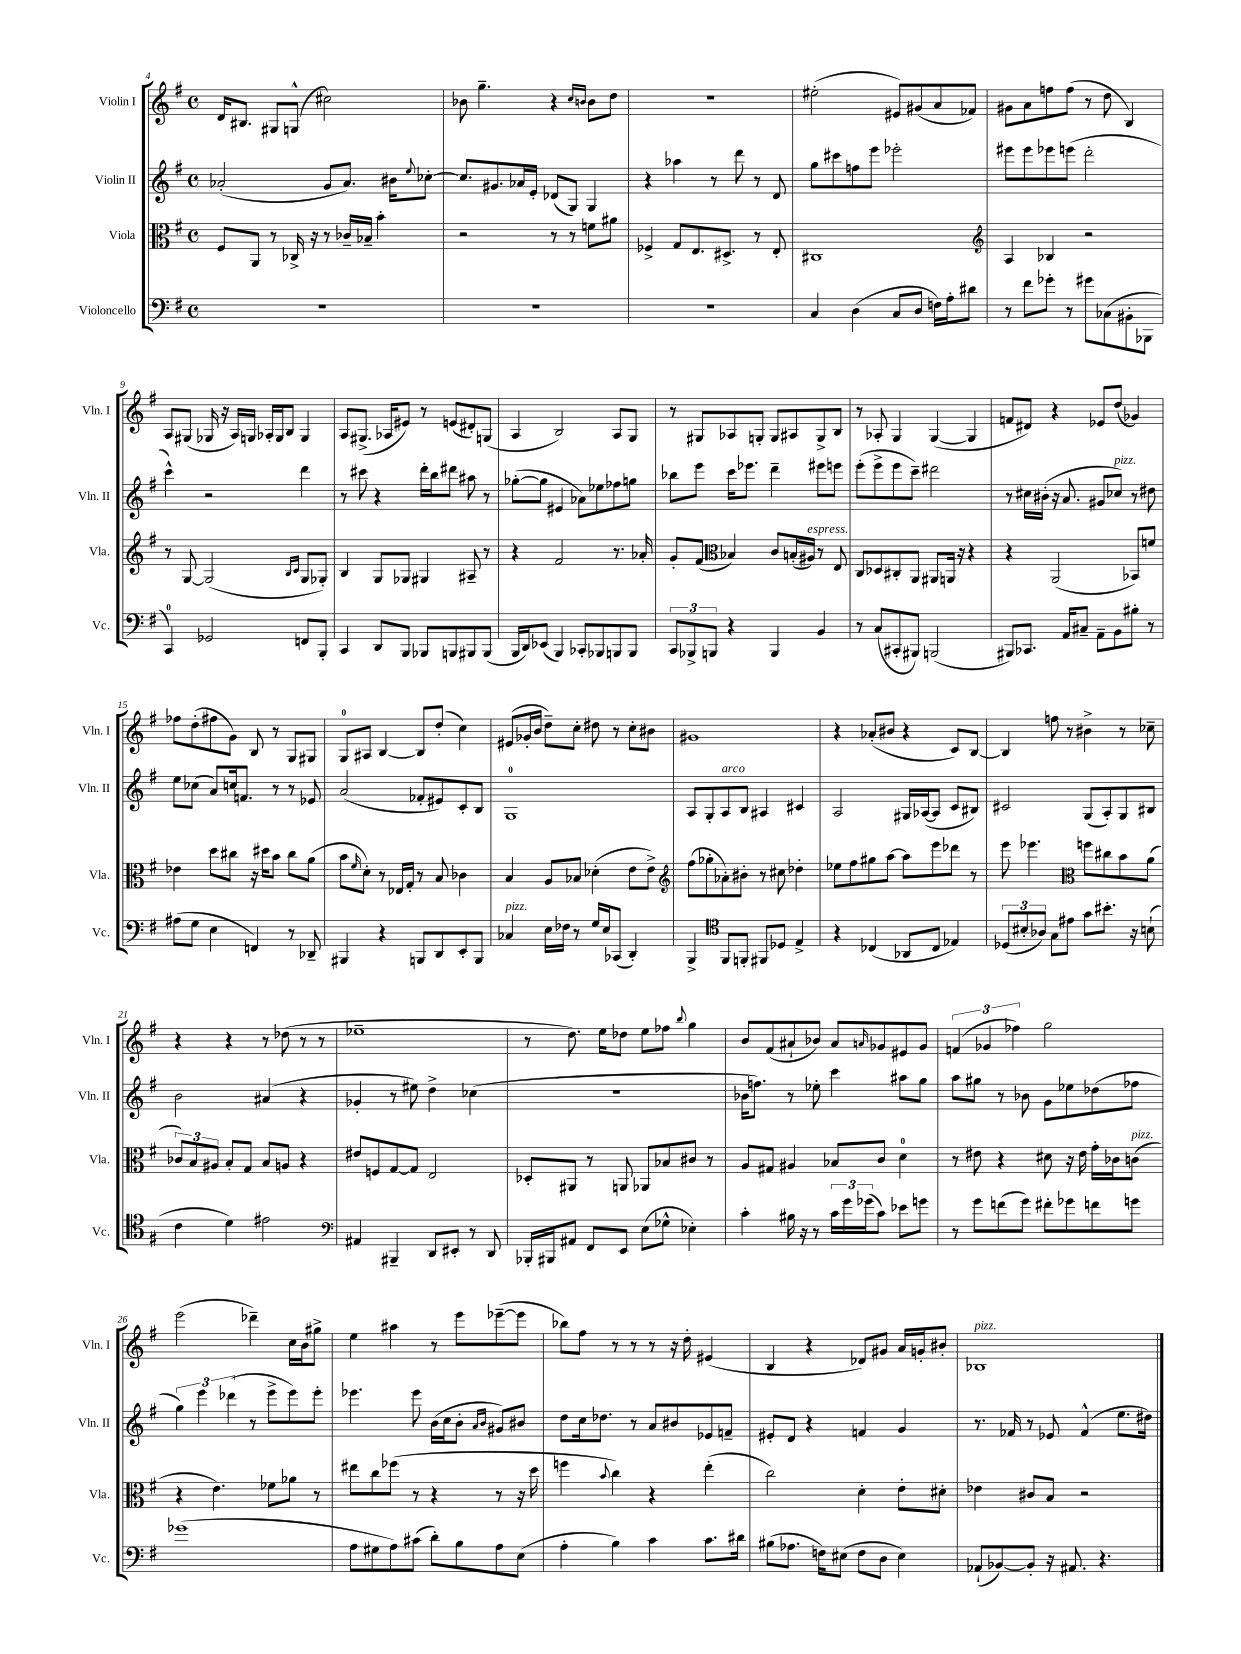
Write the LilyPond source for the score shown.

<<
\new StaffGroup <<
\new Staff = "s0" \with { instrumentName = "Violin I" shortInstrumentName = "Vln. I" } {
    \clef treble \key g \major \defaultTimeSignature \time 4/4
    d'16 bis8. gis8 g8-^( cis''2) |
    bes'8 g''4.-- r4 \grace { c''16 b'16 } b'8 d''8 |
    R1 |
    eis''2-.( eis'8) gis'8( a'8 fes'8) |
    gis'8 a'8 f''8 f''8( r8 d''8 b4) |
    a8 gis8( ges16 r16 a16) g16 aes16-. g16 b8 g4 |
    a8 gis8.->( aes16 eis'8) r8 e'8( dis'8-.) g8( |
    a4 b2) a8 g8 |
    r8 gis8 aes8 g8-. g8 ais8 g8-> b8 |
    r8 aes8-. g4 g4~( g4 |
    f'8 dis'8) r4 ees'8 d''8( ges'4) |
    fes''8 d''8-.( fis''8 g'8) b8 r8 g8 gis8 |
    g8-0 ais8 b4~ b8 d''8-.( c''4) |
    eis'8( ges'16-. b'16 d''8--) c''8-. dis''8 r8 c''8-. bis'8 |
    gis'1 |
    r4 aes'8-.( bis'8 r4 c'8) b8~ |
    b4 f''8 r8 bis'4-> r8 ces''8-- |
    r4 r4 r8 des''8( r8 r8 |
    ees''1-- |
    r8 d''8.) e''16 des''8 e''8 fes''8 \appoggiatura { b''8 } g''4 |
    b'8 fis'8( ais'8-! bes'8) ais'8 \grace { a'16 } ges'8 eis'8 ges'8 |
    \tuplet 3/2 { f'4( ges'4 fes''4) } g''2 |
    e'''2( des'''4--) c''16 b'16 gis''8-> |
    e''4 ais''4 r8 e'''8 ees'''8~--( ees'''8 |
    bes''8) fis''8 r8 r8 r8 r16 d''16-. eis'4( |
    b4 r4 des'8) gis'8 a'16 g'16-. bis'8-. |
    bes1^\markup { \italic "pizz." } \bar "|." |
}
\new Staff = "s1" \with { instrumentName = "Violin II" shortInstrumentName = "Vln. II" } {
    \clef treble \key g \major \defaultTimeSignature \time 4/4
    aes'2-.( g'8 aes'8.) bis'16 \appoggiatura { e''8 } ces''8~-. |
    ces''8. gis'8. aes'16 e'16-. des'8( g8) g4 |
    r4 aes''4 r8 d'''8 r8 d'8 |
    g''8 cis'''8 f''8 e'''8 ees'''2-. |
    eis'''8 eis'''8 ees'''8 e'''8( d'''2-. |
    c'''4-^) r2 d'''4 |
    r8 cis'''8 r4 d'''16-. b''16 dis'''8 ais''8 r8 |
    ges''8~-.( ges''8 eis'4 aes'8) ees''8 fes''8 g''8 |
    bes''8 e'''8 c'''16 ees'''8. d'''4-- eis'''8 e'''8 |
    e'''8-.( e'''8-> e'''8 c'''8--) dis'''2 |
    r8 cis''16 bis'16-.( r16 a'8. gis'8 ces''8^\markup { \italic "pizz." }) r8 dis''8 |
    e''8 ces''8( a'8) c''16 f'8. r8 r8 ees'8 |
    a'2( fes'8-. eis'8) c'8-. b8 |
    g1-0 |
    a8 g8-. a8^\markup { \italic "arco" } b8 ais4 cis'4 |
    a2 gis16 aes16~( aes8 c'8 bis8) |
    cis'2 g8( a8-.) g8 bis8 |
    b'2 ais'4( r4 |
    ges'4-. r8 eis''8) d''4-> ces''4( |
    r1 |
    bes'16 f''8.) r8 ees''8-. c'''4 ais''8 g''8 |
    a''8 gis''8 r8 bes'8 g'8 ees''8 des''8( fes''8 |
    \tuplet 3/2 { g''4) e'''4 des'''4( } r8 e'''8-> e'''8) e'''8-. |
    ees'''4. ees'''8 b'16( c''16 b'8-. \grace { a'16 b'16 } gis'8) bis'8 |
    d''8 c''16 des''8. r8 a'8 bis'8 ees'8 f'8-- |
    eis'8-. d'8 r4 f'4 g'4 |
    r8. fes'16 r8 ees'8 fes'4-^( e''8. dis''16) \bar "|." |
}
\new Staff = "s2" \with { instrumentName = "Viola" shortInstrumentName = "Vla." } {
    \clef alto \key g \major \defaultTimeSignature \time 4/4
    fis8 a,8 r8 ces16-> r16 r8 ces'16-- bes16-- b'4-. |
    r2 r8 r8 f'8 ais'8 |
    fes4-> g8 e8. dis8.-> r8 e8-. |
    cis1 |
    \clef treble a4 bes4 r2 |
    r8 g8~ g2( \grace { b16 c'16 } g8 ges8-.) |
    b4 g8 ges8 gis4 ais8-- r8 |
    r4 fis'2 r8. aes'16-. |
    g'8-. fis'8( \clef alto bes4) c'8 b16-.( ais16^\markup { \italic "espress." }) r8 e8 |
    c8 des8 cis8-. a,8 ais,8 a,16 r16 r4 |
    r4 a,2( bes,8) f'8 |
    ees'4 d''8 cis''8 r16 dis''16 b'8 cis''8 a'8( |
    b'8 \grace { fis'16 } d'8-.) r8 ees16 g16-. r8 b8 ces'4 |
    b4 a8 bes8 des'4-.( e'8 e'8->) |
    \clef treble fis''8( ges''8-. aes'8-.) bis'8-. r8 cis''8 des''4-. |
    ees''8 fis''8 gis''8 a''8~ a''8 e'''8 des'''8 r8 |
    e'''8 ees'''4. \clef alto f''8 cis''8 b'8 a'8( |
    \tuplet 3/2 { ces'8) b8 ais8 } b8-. g8 b8 a8 r4 |
    eis'8 f8 g8~ g8 e2 |
    des8-. ais,8 r8 a,8 aes,8 bes8 cis'8 r8 |
    a8 gis8 ais4 bes8 c'8 d'4-0 |
    r8 eis'8 r4 dis'8 r16 eis'16 g'16-. ces'16 c'8^\markup { \italic "pizz." }( |
    r4 e'4.) fes'8 aes'8 r8 |
    eis''8 c''8 fes''8( r8 r4 r8 r16 d''16 |
    f''4 \appoggiatura { b'8 } c''4) r4 e''4-.( |
    c''2) d'4-. e'8-. dis'8-. |
    ees'4 cis'8 b8 r2 \bar "|." |
}
\new Staff = "s3" \with { instrumentName = "Violoncello" shortInstrumentName = "Vc." } {
    \clef bass \key g \major \defaultTimeSignature \time 4/4
    R1 |
    R1 |
    R1 |
    c4 d4( c8 d8 f16) a16-. dis'8 |
    r8 fis'8 ges'8-. r8 gis'8 ces8( bis,8-. bes,,8 |
    c,4-0) ges,2 f,8 b,,8-. |
    c,4 d,8 b,,8 bes,,8 b,,8 bis,,8 bis,,8( |
    b,,16 d,16) ees,8( b,,4) ces,8-. bes,,8 b,,8 b,,8 |
    \tuplet 3/2 { c,8 bes,,8-> b,,8 } r4 b,,4 b,4 |
    r8 c8( cis,8-. bis,,8) b,,2( |
    bis,,8) ces,8. a,16 cis8-- a,8-- b,8 bis8-. r8 |
    ais8( g8 e4 f,4) r8 des,8-- |
    bis,,4 r4 b,,8 d,8 e,8-. b,,8 |
    ces4^\markup { \italic "pizz." } e16 fes16 r8 g16 e16 ces,8( d,4-.) |
    b,,4-> \clef tenor fis,8 f,8-. fis,8 des8 e4-> |
    r4 ces4( aes,8 ces8 ees4) |
    \tuplet 3/2 { des8( bis8-. aes8) } g8 eis'8 g'8 bis'8.-. r16 b8-!( |
    c'4 d'4) eis'2 |
    \clef bass ais,4 bis,,4-- d,8 eis,8-. r8 d,8 |
    bes,,16-. bis,,16 ais,8 fis,8 e,8 e8( ges8-^ ees4-.) |
    c'4-. bis16 r16 r8 \tuplet 3/2 { c'16 g'16 ges'16( } c'8) ees'8 g'8 |
    r8 g'8 f'8( g'8) fis'8-. ges'8 f'8 g'8 |
    ges'1( |
    a8 gis8 a8) cis'8( d'8-.) b8 a8 e8( |
    a4-. b4) c'4 c'8. dis'16 |
    bis8( aes8. f16) eis8( f8 d8 eis4) |
    aes,8-!( bes,8~) bes,8-. r16 ais,8. r4. \bar "|." |
}
>>
>>
\layout { \context { \Score currentBarNumber = #4 } }
